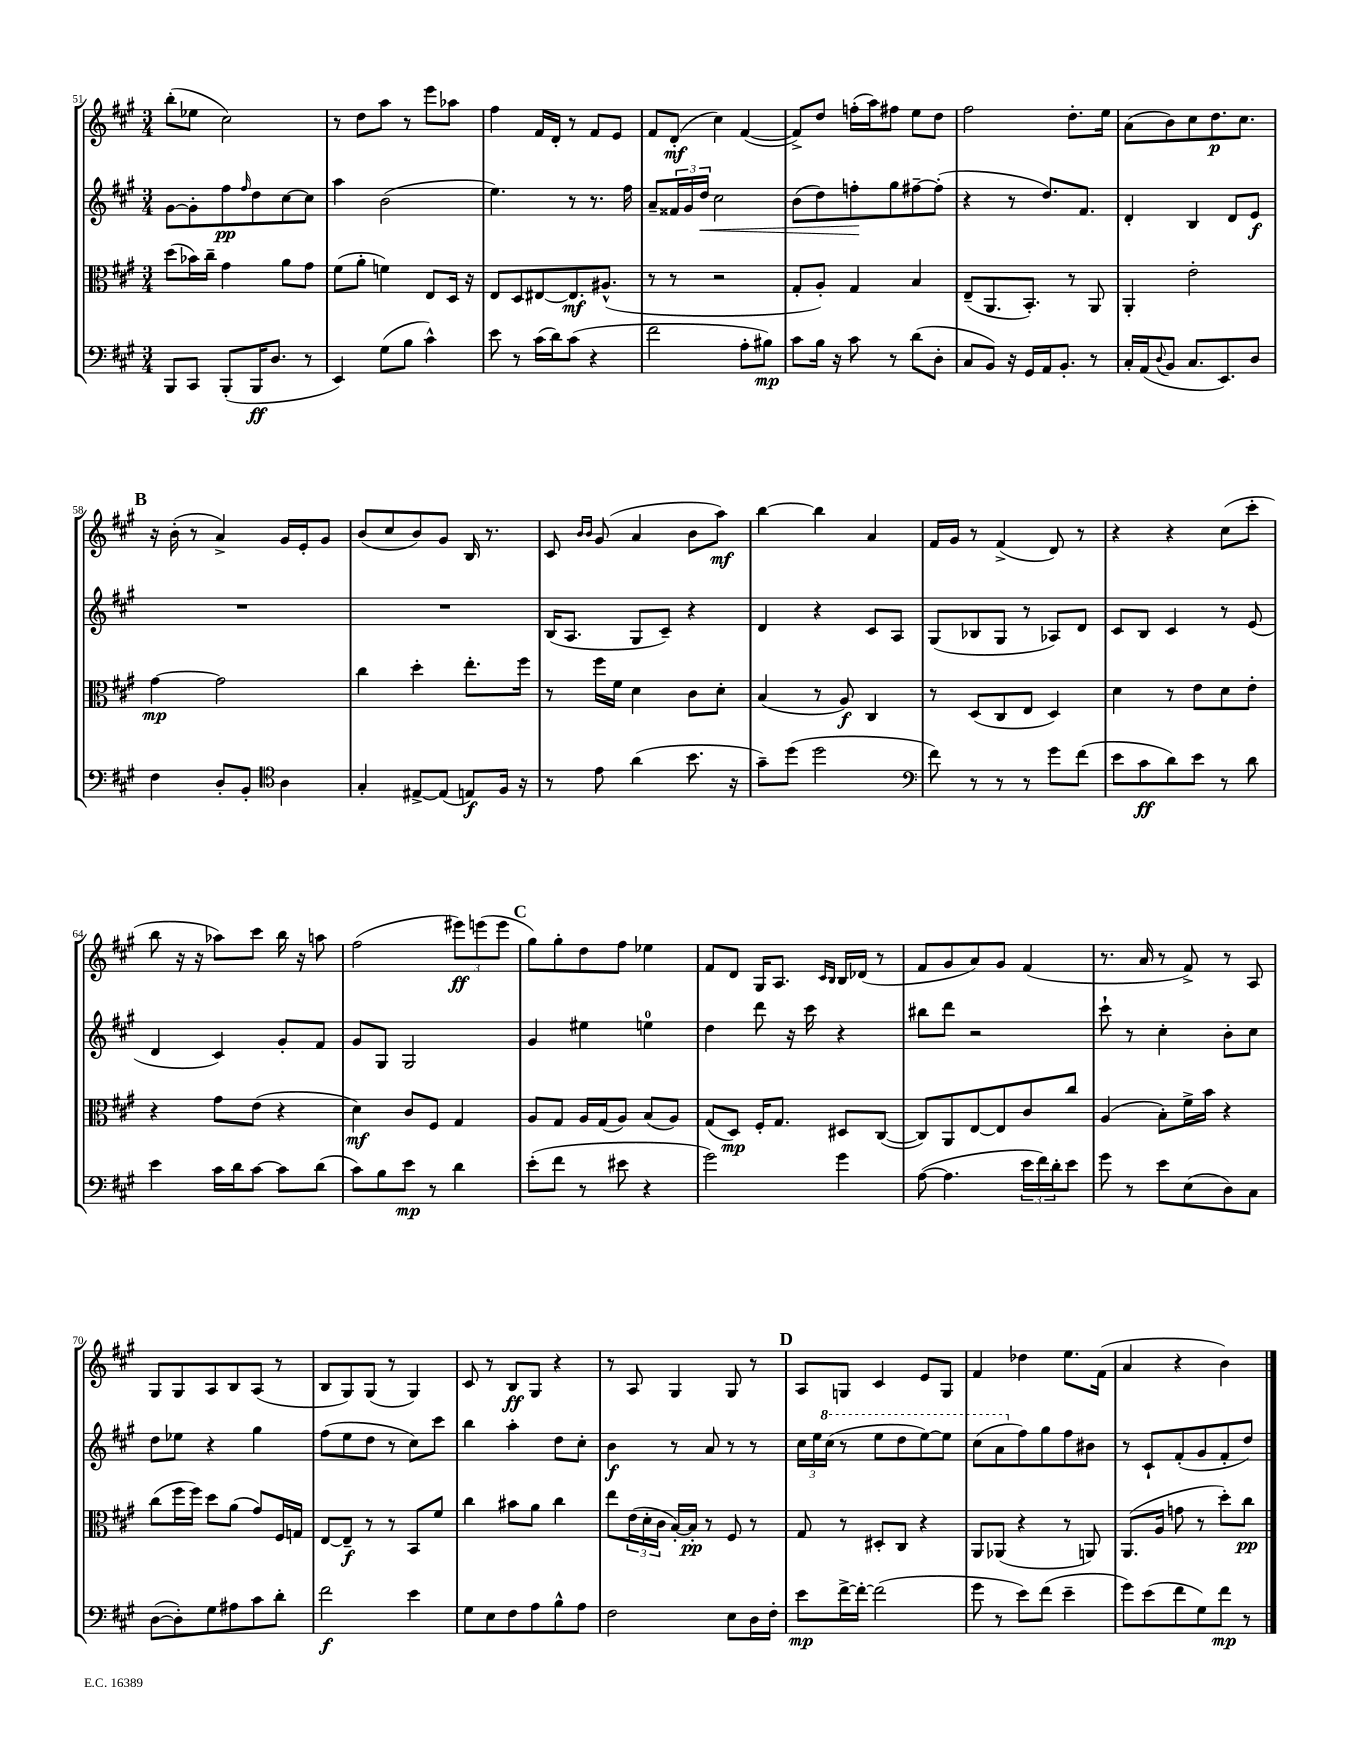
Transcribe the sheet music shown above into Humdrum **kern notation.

**kern	**kern	**kern	**kern
*staff4	*staff3	*staff2	*staff1
*clefF4	*clefC3	*clefG2	*clefG2
*k[f#c#g#]	*k[f#c#g#]	*k[f#c#g#]	*k[f#c#g#]
*M3/4	*M3/4	*M3/4	*M3/4
8BBB/L	(8dd\L	[8g#\L	(8bb'\L
8CC#/J	16b-\L)	8g#'\]	8ee-\J
.	16cc#~\JJ	.	.
(8BBB'/L	4g#\	8ff#\	2cc#\)
.	.	16qqff#/	.
16BBB/K	.	8dd\	.
8.D/J	.	.	.
.	8a\L	[8cc#\	.
8r	8g#\J	8cc#\]J	.
=	=	=	=
4EE/)	(8f#\L	4aa\	8r
.	8a'\J	.	8dd\L
(8G#\L	4f\)	(2b\	8aa\J
8B\J	.	.	8r
4c#^^\)	8E/L	.	8eee\L
.	16D/Jk	.	8aa-\J
.	16r	.	.
=	=	=	=
8e\	8E/L	4.ee\)	4ff#\
8r	8D/	.	.
(16c#\LL	[8E#/	.	16f#/LL
16d\J)	.	.	16d'/JJ
(8c#\J	8.E#/]	8r	8r
4r	.	8.r	8f#/L
.	(8.A#^^/J	.	.
.	.	.	8e/J
.	.	16ff#\	.
=	=	=	=
2f#\	8r	8a~/L	8f#/L
.	8r	24f##/L	(8d'/J
.	.	24g#/	.
.	.	24dd/JJ	.
.	2r	2cc#\	4cc#\)
8A'\L	.	.	([4f#/
8B#\J)	.	.	.
=	=	=	=
8c#\L	8G#'/L	(8b\L	8f#^/]L)
16B\Jk	8A'/J)	8dd\)	8dd/J
16r	.	.	.
8c#\	4G#/	8ff'\	(16ff'\LL
.	.	.	16aa\J)
8r	.	8gg#\	8ff#\J
(8d\L	4B/	[8ff#~\	8ee\L
8D'\J	.	(8ff#'\]J	8dd\J
=	=	=	=
8C#/L	(8E~/L	4r	2ff#\
8BB/J)	8.AA/	.	.
16r	.	8r	.
16GG#/LL	8.BB'/J)	.	.
16AA/J	.	8.dd/L)	.
8.BB'/J	.	.	.
.	8r	.	8.dd'\L
.	.	8.f#/J	.
8r	8AA/	.	.
.	.	.	16ee\Jk
=	=	=	=
16C#'/LL	4AA'/	4d'/	(8a\L
(16AA/J	.	.	.
8qqD/	.	.	.
8BB/J	.	.	8b\)
8.C#/L	2e'\	4B/	8cc#\
.	.	.	8.dd\
8.EE/)	.	.	.
.	.	8d/L	.
.	.	.	8.cc#\J
8D/J	.	8e/J	.
=	=	=	=
4F#\	[4g#\	2.r	16r
.	.	.	(16b'\
.	.	.	8r
8D'/L	2g#\]	.	4a^/)
8BB'/J	.	.	.
*clefC4	*	*	*
4A\	.	.	16g#/LL
.	.	.	16e'/J
.	.	.	8g#/J
=	=	=	=
4G#'/	4cc#\	2.r	(8b/L
.	.	.	8cc#/
[8E#^/L	4dd'\	.	8b/)
(8E#/]J	.	.	8g#/J
8E/L)	8.ee'\L	.	16B/
.	.	.	8.r
16F#/Jk	.	.	.
16r	16ff#\Jk	.	.
=	=	=	=
8r	8r	(16B/LK	8c#/
.	.	8.A/J	.
.	.	.	16qqb/LL
.	.	.	16qqb/JJ
8e\	16ff#\LL	.	(8g#/
.	16f#\JJ	.	.
(4a\	4d\	8G#/L	4a/
.	.	8c#~/J)	.
8.b\	8c#\L	4r	8b\L
.	8d'\J	.	8aa\J)
16r	.	.	.
=	=	=	=
8g#~\L)	(4B/	4d/	[4bb\
(8dd\J	.	.	.
2dd\	8r	4r	4bb\]
.	8A/)	.	.
.	4C#/	8c#/L	4a/
.	.	8A/J	.
=	=	=	=
*clefF4	*	*	*
8f#\)	8r	(8G#/L	16f#/LL
.	.	.	16g#/JJ
8r	(8D/L	8B-/	8r
8r	8C#/	8G#/J	(4f#^/
8r	8E/J	8r	.
8g#\L	4D/)	8A-/L)	8d/)
(8f#\J	.	8d/J	8r
=	=	=	=
8e\L	4d\	8c#/L	4r
8c#\	.	8B/J	.
8d\)	8r	4c#/	4r
8e\J	8e\L	.	.
8r	8d\	8r	(8cc#\L
8d\	8e'\J	(8e/	8ccc#'\J
=	=	=	=
4e\	4r	4d/	8bb\
.	.	.	16r
.	.	.	16r
16c#\LL	8g#\L	4c#/)	8aa-\L)
16d\J	.	.	.
[8c#\J	(8e\J	.	8ccc#\J
8c#\]L	4r	8g#'/L	16bb\
.	.	.	16r
(8d\J	.	8f#/J	8aa\
=	=	=	=
8c#\L)	4d\)	8g#/L	(2ff#\
8B\	.	8G#/J	.
8e\J	8c#/L	2G#/	.
8r	8F#/J	.	.
4d\	4G#/	.	12eee#\L)
.	.	.	(12eee\
.	.	.	12eee\J
=	=	=	=
(8e'\L	8A/L	4g#/	8gg#\L)
8f#\J	8G#/J	.	8gg#'\
8r	16A/LL	4ee#\	8dd\
.	(16G#/J	.	.
8e#\	8A/J)	.	8ff#\J
4r	(8B/L	4ee\	4ee-\
.	8A/J)	.	.
=	=	=	=
2g#\)	(8G#/L	4dd\	8f#/L
.	8D/J)	.	8d/J
.	16F#'/LK	8ddd\	16G#/LK
.	8.G#/J	.	8.A/J
.	.	16r	.
.	.	16ccc#\	.
.	.	.	16qqc#/LL
.	.	.	16qqB/JJ
4g#\	8D#/L	4r	16B/LL
.	.	.	(16d-/JJ
.	([8C#/J	.	8r
=	=	=	=
([8A\	8C#/]L)	8bb#\L	8f#/L
4.A\]	8AA/	8ddd\J	8g#/
.	[8E/	2r	8a/)
.	8E/]	.	8g#/J
24e\LL	8c#/	.	(4f#/
24f#\)	.	.	.
24d'\J	.	.	.
8e\J	8cc#/J	.	.
=	=	=	=
8g#\	(4A/	8ccc#`\	8.r
8r	.	8r	.
.	.	.	16a/
8e\L	8B'\L)	4cc#'\	8r
(8E\	16f#^\L	.	8f#^/)
.	16b\JJ	.	.
8D\)	4r	8b'\L	8r
8C#\J	.	8cc#\J	8A/
=	=	=	=
([8D\L	(8cc#\L	8dd\L	8G#/L
8D'\])	16ff#\L	8ee-\J	8G#/
.	16ff#\JJ)	.	.
8G#\	8dd\L	4r	8A/
8A#\	(8a\J	.	8B/
8c#\	8g#/L)	4gg#\	(8A/J
8d'\J	16F#/L	.	8r
.	16G/JJ	.	.
=	=	=	=
2f#\	[8E/L	(8ff#\L	8B/L
.	8E~/]J	8ee\	8G#/)
.	8r	8dd\J	(8G#/J
.	8r	8r	8r
4e\	8BB/L	8cc#\L)	4G#/)
.	8f#/J	8ccc#\J	.
=	=	=	=
8G#\L	4cc#\	4bb\	8c#/
8E\	.	.	8r
8F#\	8b#\L	4aa'\	8B/L
8A\	8a\J	.	8G#/J
8B^^\	4cc#\	8dd\L	4r
8A\J	.	8cc#'\J	.
=	=	=	=
2F#\	8ee\L	4b\	8r
.	(24e\L	.	8A/
.	24d'\	.	.
.	24c#\JJ	.	.
.	[16B'/LL)	8r	4G#/
.	16B'/]JJ	.	.
.	8r	8a/	.
8E\L	8F#/	8r	8G#/
16D\L	8r	8r	8r
16F#'\JJ	.	.	.
=	=	=	=
8e\L	8G#/	24cc#\LL	8A/L
.	.	24ee\	.
.	.	(24ccc#\JJ	.
[16f#^\L	8r	8r	8G/J
16f#'\_JJ	.	.	.
(2f#\]	8D#'/L	8eee\L	4c#/
.	8C#/J	8ddd\	.
.	4r	[8eee\)	8e/L
.	.	8eee\]J	8G/J
=	=	=	=
8g#\	8AA/L	(8ccc#\L	4f#/
8r	(8AA-/J	8aa\	.
8e\L)	4r	8ff#\)	4dd-\
(8f#\J	.	8gg#\	.
4e~\	8r	8ff#\	8.ee\L
.	8AA/)	8b#\J	.
.	.	.	(16f#\Jk
=	=	=	=
8g#\L)	(8.AA/L	8r	4a/
(8e\	.	8c#`/L	.
.	16A/Jk	.	.
8f#\	8g\	(8f#'/	4r
8G#\)	8r	8g#/	.
8f#\J	8dd'\L)	8f#'/	4b\)
8r	8cc#\J	8dd/J)	.
==	==	==	==
*-	*-	*-	*-
